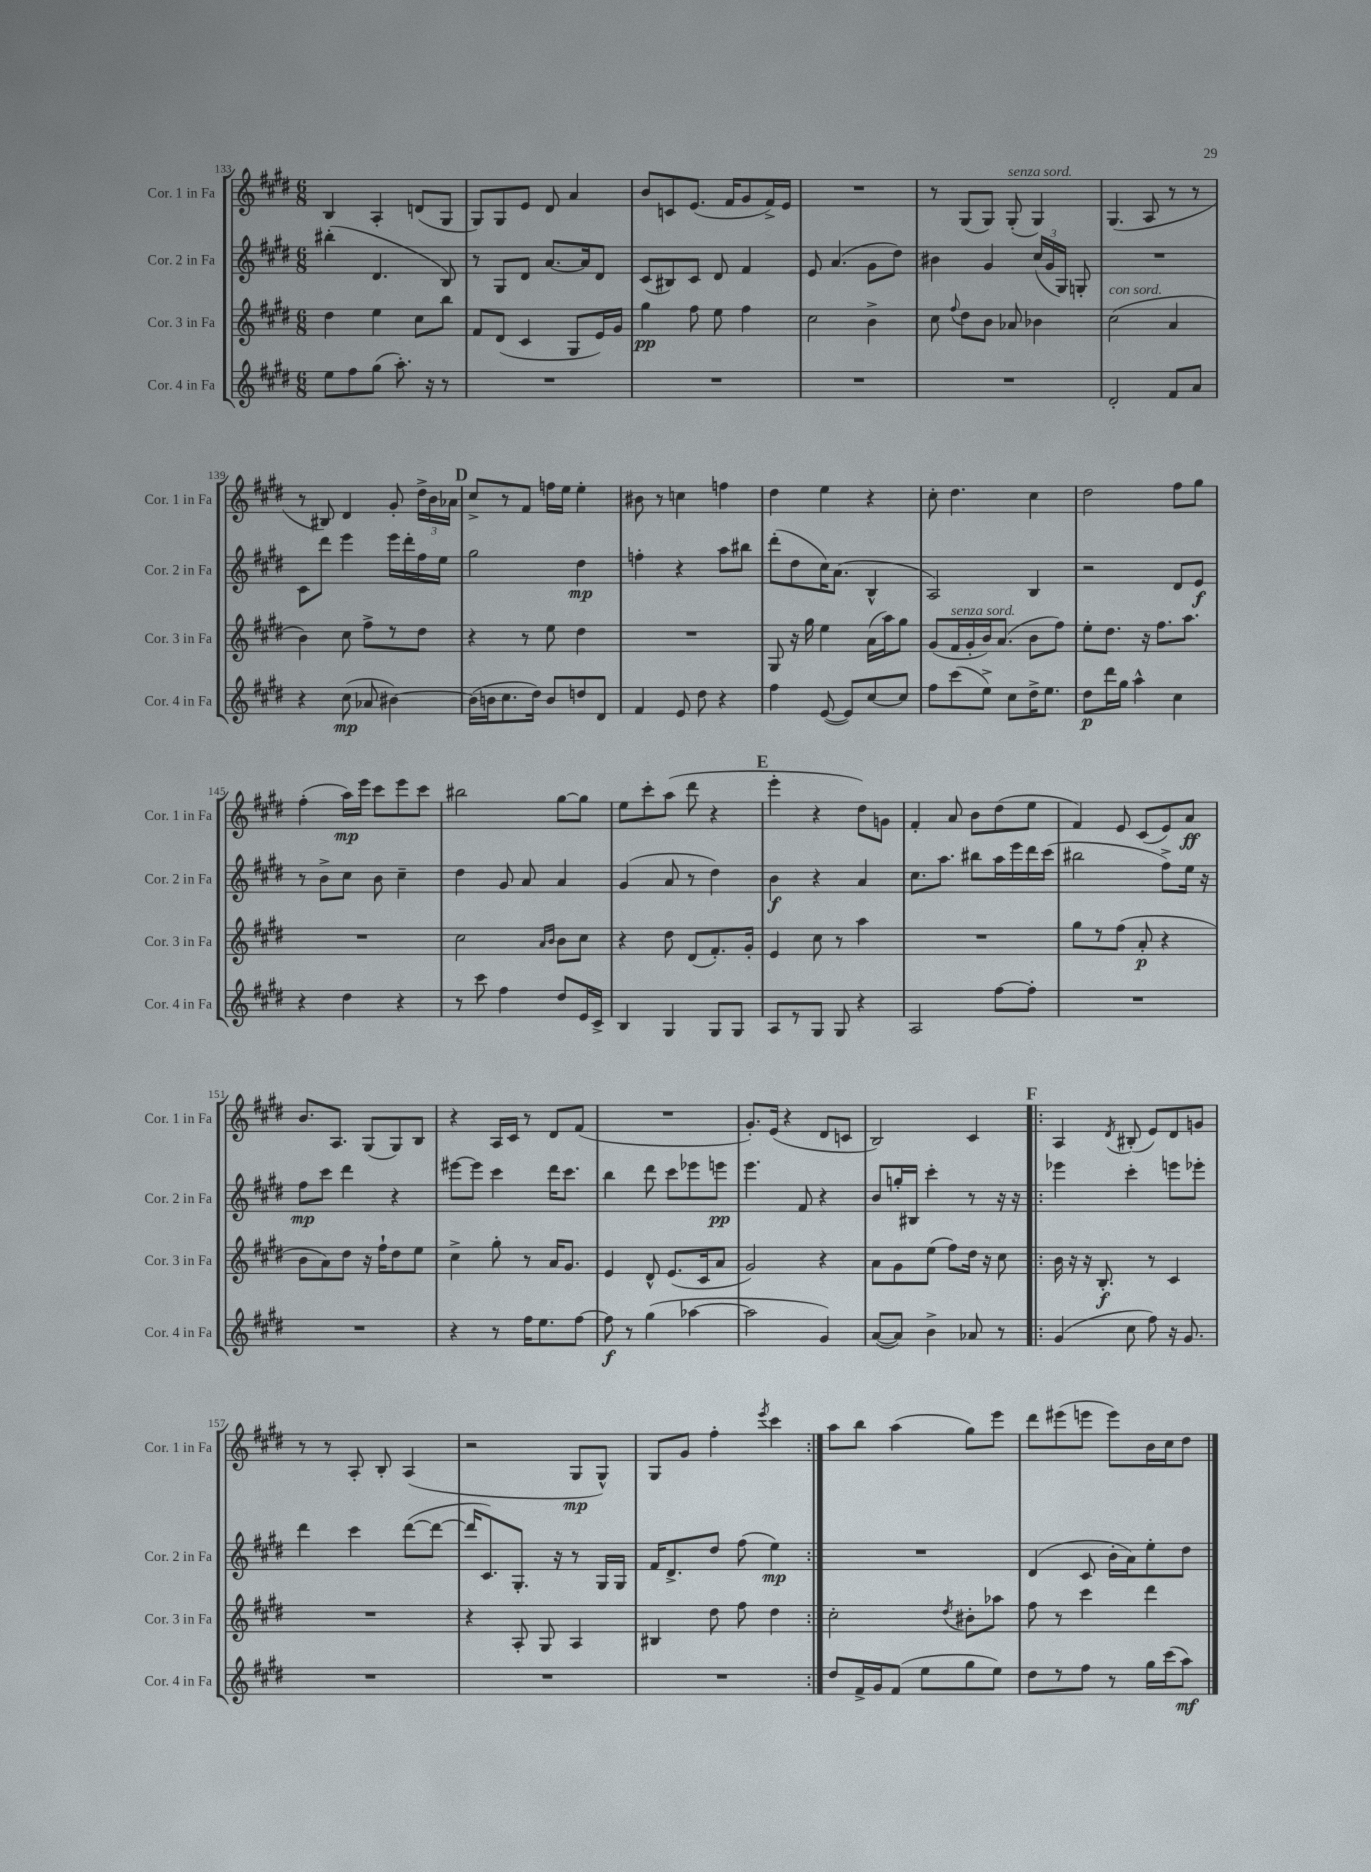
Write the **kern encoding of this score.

**kern	**dynam	**kern	**dynam	**kern	**dynam	**kern	**dynam
*part4	*part4	*part3	*part3	*part2	*part2	*part1	*part1
*staff4	*staff4	*staff3	*staff3	*staff2	*staff2	*staff1	*staff1
*I"Cor. 4 in Fa	*	*I"Cor. 3 in Fa	*	*I"Cor. 2 in Fa	*	*I"Cor. 1 in Fa	*
*I'Cor. 4 in Fa	*	*I'Cor. 3 in Fa	*	*I'Cor. 2 in Fa	*	*I'Cor. 1 in Fa	*
*clefG2	*	*clefG2	*	*clefG2	*	*clefG2	*
*k[f#c#g#d#]	*	*k[f#c#g#d#]	*	*k[f#c#g#d#]	*	*k[f#c#g#d#]	*
*M6/8	*	*M6/8	*	*M6/8	*	*M6/8	*
=133	=133	=133	=133	=133	=133	=133	=133
8ee\L	.	4dd#\	.	(4bb#X'\	.	4B/	.
8ff#\	.	.	.	.	.	.	.
(8gg#\J	.	4ee\	.	4.d#/	.	4A'/	.
8.aa'\)	.	.	.	.	.	.	.
.	.	8cc#\L	.	.	.	(8dn/L	.
16r	.	.	.	.	.	.	.
8r	.	8bb\J	.	8B/)	.	8G#/J	.
=134	=134	=134	=134	=134	=134	=134	=134
2.r	.	8f#/L	.	8r	.	8G#/L)	.
.	.	(8d#/J	.	8G#/L	.	8G#/	.
.	.	4c#/	.	8d#/J	.	8e/J	.
.	.	.	.	[8.a/L	.	8d#/	.
.	.	8G#/L	.	.	.	4a/	.
.	.	.	.	16a/k]	.	.	.
.	.	16e/L)	.	8d#/J	.	.	.
.	.	16g#/JJ	.	.	.	.	.
=135	=135	=135	=135	=135	=135	=135	=135
2.r	.	4gg#\	pp	(8c#/L	.	8b/L	.
.	.	.	.	8B#X/)	.	8cn/	.
.	.	8ff#\	.	8c#/J	.	(8.e/J	.
.	.	8ee\	.	8d#/	.	.	.
.	.	.	.	.	.	16f#/KL	.
.	.	4ff#\	.	4f#/	.	8g#/	.
.	.	.	.	.	.	16f#^/L)	.
.	.	.	.	.	.	16e/JJ	.
=136	=136	=136	=136	=136	=136	=136	=136
2.r	.	2cc#\	.	8e/	.	2.r	.
.	.	.	.	(4.a/	.	.	.
.	.	4b^\	.	8g#\L	.	.	.
.	.	.	.	8dd#\J)	.	.	.
=137	=137	=137	=137	=137	=137	=137	=137
2.r	.	8cc#\	.	4b#X\	.	8r	.
.	.	8qqff#/	.	.	.	.	.
.	.	8dd#\L	.	.	.	(8G#/L	.
.	.	8b\J	.	4g#/	.	8G#/J)	.
!	!	!	!	!	!	!LO:TX:a:i:t=senza sord.	!
.	.	8a-X/	.	.	.	(8G#'/	.
.	.	4b-X\	.	(24cc#/LL	.	4G#/)	.
.	.	.	.	24g#/	.	.	.
.	.	.	.	24G#/JJ)	.	.	.
.	.	.	.	8Gn'/	.	.	.
=138	=138	=138	=138	=138	=138	=138	=138
!	!	!LO:TX:a:i:t=con sord.	!	!	!	!	!
2d#'/	.	(2cc#\	.	2.r	.	(4.G#/	.
.	.	.	.	.	.	8A/	.
8f#/L	.	4a/	.	.	.	8r	.
8a/J	.	.	.	.	.	8r	.
!!LO:LB:g=z
=139	=139	=139	=139	=139	=139	=139	=139
4r	.	4b\)	.	8c#\L	.	8r	.
.	.	.	.	8ddd#\J	.	8B#X/)	.
(8cc#\	mp	8cc#\	.	4eee\	.	4d#/	.
8a-X/	.	8ff#^\L	.	.	.	.	.
[4b#X\)	.	8r	.	16eee\LL	.	8g#'/	.
.	.	.	.	16ddd#'\	.	.	.
.	.	8dd#\J	.	16ff#\	.	24dd#^\LL	.
.	.	.	.	.	.	24b\	.
.	.	.	.	16ee\JJ	.	.	.
.	.	.	.	.	.	24a-X\JJ	.
!!LO:REH:place=s1:t=D
=140	=140	=140	=140	=140	=140	=140	=140
(16b#\LL]	.	4r	.	2gg#\	.	8cc#^/L	.
16bn\J	.	.	.	.	.	.	.
8.cc#\	.	.	.	.	.	8r	.
.	.	8r	.	.	.	8f#/J	.
16dd#\Jk)	.	.	.	.	.	.	.
8b/L	.	8ee\	.	.	.	16ffn\LL	.
.	.	.	.	.	.	16ee\JJ	.
8ddn/	.	4dd#\	.	4dd#\	mp	4ee'\	.
8d#/J	.	.	.	.	.	.	.
=141	=141	=141	=141	=141	=141	=141	=141
4f#/	.	2.r	.	4ffn'\	.	8b#X\	.
.	.	.	.	.	.	8r	.
8e/	.	.	.	4r	.	4ccn\	.
8dd#\	.	.	.	.	.	.	.
4r	.	.	.	8aa\L	.	4ffn\	.
.	.	.	.	8bb#X\J	.	.	.
=142	=142	=142	=142	=142	=142	=142	=142
4ff#\	.	8G#/	.	(8ddd#'\L	.	4dd#\	.
.	.	16r	.	8dd#\	.	.	.
.	.	16gg#\	.	.	.	.	.
([8e/	.	4ee\	.	16cc#\K)	.	4ee\	.
.	.	.	.	(8.a\J	.	.	.
8e/L])	.	.	.	.	.	.	.
[8cc#/	.	(16a\LL	.	4B^^/	.	4r	.
.	.	16aa\J)	.	.	.	.	.
8cc#/J]	.	8gg#\J	.	.	.	.	.
=143	=143	=143	=143	=143	=143	=143	=143
8ff#\L	.	(8g#/L	.	2A/)	.	8cc#'\	.
!	!	!LO:TX:a:i:t=senza sord.	!	!	!	!	!
(8ccc#\	.	16f#/L	.	.	.	4.dd#\	.
.	.	16g#'/	.	.	.	.	.
8ee^\J)	.	16b/J)	.	.	.	.	.
.	.	(8.a/J	.	.	.	.	.
8cc#\L	.	.	.	.	.	.	.
16dd#^\K	.	8b\L	.	4B/	.	4cc#\	.
8.ee\J	.	.	.	.	.	.	.
.	.	8ff#\J)	.	.	.	.	.
=144	=144	=144	=144	=144	=144	=144	=144
8dd#\L	p	8ee'\L	.	2r	.	2dd#\	.
16ddd#\L	.	8.dd#\J	.	.	.	.	.
16gg#\JJ	.	.	.	.	.	.	.
4aa^^\	.	.	.	.	.	.	.
.	.	16r	.	.	.	.	.
.	.	8.ff#\L	.	.	.	.	.
4cc#\	.	.	.	8d#/L	.	8ff#\L	.
.	.	8.aa\J	.	.	.	.	.
.	.	.	.	8e/J	f	8gg#\J	.
!!LO:LB:g=z
=145	=145	=145	=145	=145	=145	=145	=145
4r	.	2.r	.	8r	.	(4ff#'\	.
.	.	.	.	8b^\L	.	.	.
4dd#\	.	.	.	8cc#\J	.	16aa\LL)	mp
.	.	.	.	.	.	16eee\JJ	.
.	.	.	.	8b\	.	8ccc#\L	.
4r	.	.	.	4cc#~\	.	8eee\	.
.	.	.	.	.	.	8ccc#\J	.
=146	=146	=146	=146	=146	=146	=146	=146
8r	.	2cc#\	.	4dd#\	.	2bb#X\	.
8ccc#\	.	.	.	.	.	.	.
4ff#\	.	.	.	8g#/	.	.	.
.	.	.	.	8a/	.	.	.
.	.	16qqa/LL	.	.	.	.	.
.	.	16qqb/JJ	.	.	.	.	.
8dd#/L	.	8b\L	.	4a/	.	[8gg#\L	.
16e/L	.	8cc#\J	.	.	.	8gg#\J]	.
16c#^/JJ	.	.	.	.	.	.	.
=147	=147	=147	=147	=147	=147	=147	=147
4B/	.	4r	.	(4g#/	.	8ee\L	.
.	.	.	.	.	.	8ccc#'\	.
4G#/	.	8dd#\	.	8a/	.	(8aa\J	.
.	.	(8d#/L	.	8r	.	8ddd#\	.
8G#/L	.	8.f#'/)	.	4dd#\)	.	4r	.
8G#/J	.	.	.	.	.	.	.
.	.	16g#'/Jk	.	.	.	.	.
!!LO:REH:place=s1:t=E
=148	=148	=148	=148	=148	=148	=148	=148
8A/L	.	4e/	.	4b\	f	4eee'\	.
8r	.	.	.	.	.	.	.
8G#/J	.	8cc#\	.	4r	.	4r	.
8G#/	.	8r	.	.	.	.	.
4r	.	4aa\	.	4a/	.	8dd#\L)	.
.	.	.	.	.	.	8gn\J	.
=149	=149	=149	=149	=149	=149	=149	=149
2A/	.	2.r	.	8.cc#\L	.	4f#'/	.
.	.	.	.	8.aa\J	.	.	.
.	.	.	.	.	.	8a/	.
.	.	.	.	8bb#X\L	.	8b\L	.
[8ff#\L	.	.	.	16aa\L	.	(8dd#\	.
.	.	.	.	16eee\	.	.	.
8ff#'\J]	.	.	.	16ddd#\	.	8ee\J	.
.	.	.	.	(16ccc#\JJ	.	.	.
=150	=150	=150	=150	=150	=150	=150	=150
2.r	.	8gg#\L	.	2bb#X\	.	4f#/)	.
.	.	8r	.	.	.	.	.
.	.	(8ff#\J	.	.	.	8e/	.
.	.	8a'/	p	.	.	(8c#/L	.
.	.	4r	.	8ff#^\L)	.	8e/)	.
.	.	.	.	16ee\Jk	.	8a/J	ff
.	.	.	.	16r	.	.	.
!!LO:LB:g=z
=151	=151	=151	=151	=151	=151	=151	=151
2.r	.	8b\L	.	8ff#\L	mp	8.b/L	.
.	.	8a\)	.	8ccc#\J	.	.	.
.	.	.	.	.	.	8.A/J	.
.	.	8dd#\J	.	4ddd#\	.	.	.
.	.	16r	.	.	.	(8G#/L	.
.	.	16ff#`\KL	.	.	.	.	.
.	.	8dd#\	.	4r	.	8G#/)	.
.	.	8ee\J	.	.	.	8B/J	.
=152	=152	=152	=152	=152	=152	=152	=152
4r	.	4cc#^\	.	[8eee#X\L	.	4r	.
.	.	.	.	8eee#\J]	.	.	.
8r	.	8gg#'\	.	4ccc#\	.	16A/LL	.
.	.	.	.	.	.	16c#/JJ	.
16ff#\KL	.	8r	.	.	.	8r	.
8.ee\	.	.	.	.	.	.	.
.	.	16a/KL	.	16ddd#\KL	.	8d#/L	.
.	.	8.g#/J	.	8.ccc#\J	.	.	.
[8ff#\J	.	.	.	.	.	(8f#/J	.
=153	=153	=153	=153	=153	=153	=153	=153
8ff#\]	f	4e/	.	4bb\	.	2.r	.
8r	.	.	.	.	.	.	.
(4gg#\	.	8d#^^/	.	8ddd#\	.	.	.
.	.	(8.e/L	.	8ccc#\L	.	.	.
[4aa-X\	.	.	.	8eee-X\	.	.	.
.	.	16c#/k	.	.	.	.	.
.	.	8a/J	.	8eeen\J	pp	.	.
=154	=154	=154	=154	=154	=154	=154	=154
2aa-\]	.	2g#/)	.	4.eee\	.	8.g#'/L)	.
.	.	.	.	.	.	(16e/Jk	.
.	.	.	.	.	.	4r	.
.	.	.	.	8f#/	.	.	.
4g#/)	.	4r	.	4r	.	8d#/L	.
.	.	.	.	.	.	8cn/J	.
=155	=155	=155	=155	=155	=155	=155	=155
([8a/L	.	8a\L	.	8b/L	.	2B/)	.
8a/J])	.	8g#\	.	16ggn'/L	.	.	.
.	.	.	.	16B#X/JJ	.	.	.
4b^\	.	(8ee\J	.	4ccc#'\	.	.	.
.	.	8ff#\L)	.	.	.	.	.
8a-X/	.	16dd#\Jk	.	8r	.	4c#/	.
.	.	16r	.	.	.	.	.
8r	.	8cc#\	.	16r	.	.	.
.	.	.	.	16r	.	.	.
!!LO:REH:place=s1:t=F
=156!|:	=156!|:	=156!|:	=156!|:	=156!|:	=156!|:	=156!|:	=156!|:
(4g#/	.	16b\	.	4eee-X\	.	4A/	.
.	.	16r	.	.	.	.	.
.	.	16r	.	.	.	.	.
.	.	8.B'/	f	.	.	.	.
.	.	.	.	.	.	8qd#/	.
8cc#\	.	.	.	4ccc#'\	.	(8B#X'/	.
8ff#\)	.	8r	.	.	.	8e/L)	.
16r	.	4c#/	.	8eeen\L	.	8d#/	.
8.g#/	.	.	.	.	.	.	.
.	.	.	.	8eee-X'\J	.	8gn/J	.
!!LO:LB:g=z
=157	=157	=157	=157	=157	=157	=157	=157
2.r	.	2.r	.	4ddd#\	.	8r	.
.	.	.	.	.	.	8r	.
.	.	.	.	4ccc#\	.	8A'/	.
.	.	.	.	.	.	8B'/	.
.	.	.	.	([8ddd#\L	.	(4A/	.
.	.	.	.	8ddd#\J_	.	.	.
=158	=158	=158	=158	=158	=158	=158	=158
2.r	.	4r	.	16ddd#/KL]	.	2r	.
.	.	.	.	8.c#/)	.	.	.
.	.	8A'/	.	8.G#'/J	.	.	.
.	.	8G#/	.	.	.	.	.
.	.	.	.	16r	.	.	.
.	.	4A/	.	8r	.	8G#/L	mp
.	.	.	.	16G#/LL	.	8G#^^/J)	.
.	.	.	.	16G#/JJ	.	.	.
=159	=159	=159	=159	=159	=159	=159	=159
2.r	.	4B#X/	.	16f#/KL	.	8G#/L	.
.	.	.	.	8.d#^/	.	.	.
.	.	.	.	.	.	8g#/J	.
.	.	8dd#\	.	8dd#/J	.	4ff#'\	.
.	.	8ff#\	.	(8ff#\	.	.	.
.	.	.	.	.	.	8qeee/	.
.	.	4dd#\	.	4ee\)	mp	4ccc#\	.
=160:|!	=160:|!	=160:|!	=160:|!	=160:|!	=160:|!	=160:|!	=160:|!
8dd#/L	.	2cc#'\	.	2.r	.	8aa\L	.
16f#^/L	.	.	.	.	.	8bb\J	.
16g#/J	.	.	.	.	.	.	.
(8f#/J	.	.	.	.	.	(4aa\	.
8ee\L	.	.	.	.	.	.	.
.	.	8qdd#/	.	.	.	.	.
8gg#\	.	8b#X'\L	.	.	.	8gg#\L)	.
8ee\J)	.	8aa-X\J	.	.	.	8eee\J	.
=161	=161	=161	=161	=161	=161	=161	=161
8dd#\L	.	8ff#\	.	(4d#/	.	8ddd#\L	.
8r	.	8r	.	.	.	(8eee#X\	.
8ff#\J	.	4ccc#\	.	8c#/	.	8eeen\J	.
8r	.	.	.	16b'\LL	.	8eee\L)	.
.	.	.	.	16a\J)	.	.	.
16gg#\LL	.	4ddd#\	.	8ee'\	.	16b\L	.
(16ccc#\J	.	.	.	.	.	16cc#\J	.
8aa\J)	mf	.	.	8dd#\J	.	8dd#\J	.
==	==	==	==	==	==	==	==
*-	*-	*-	*-	*-	*-	*-	*-
